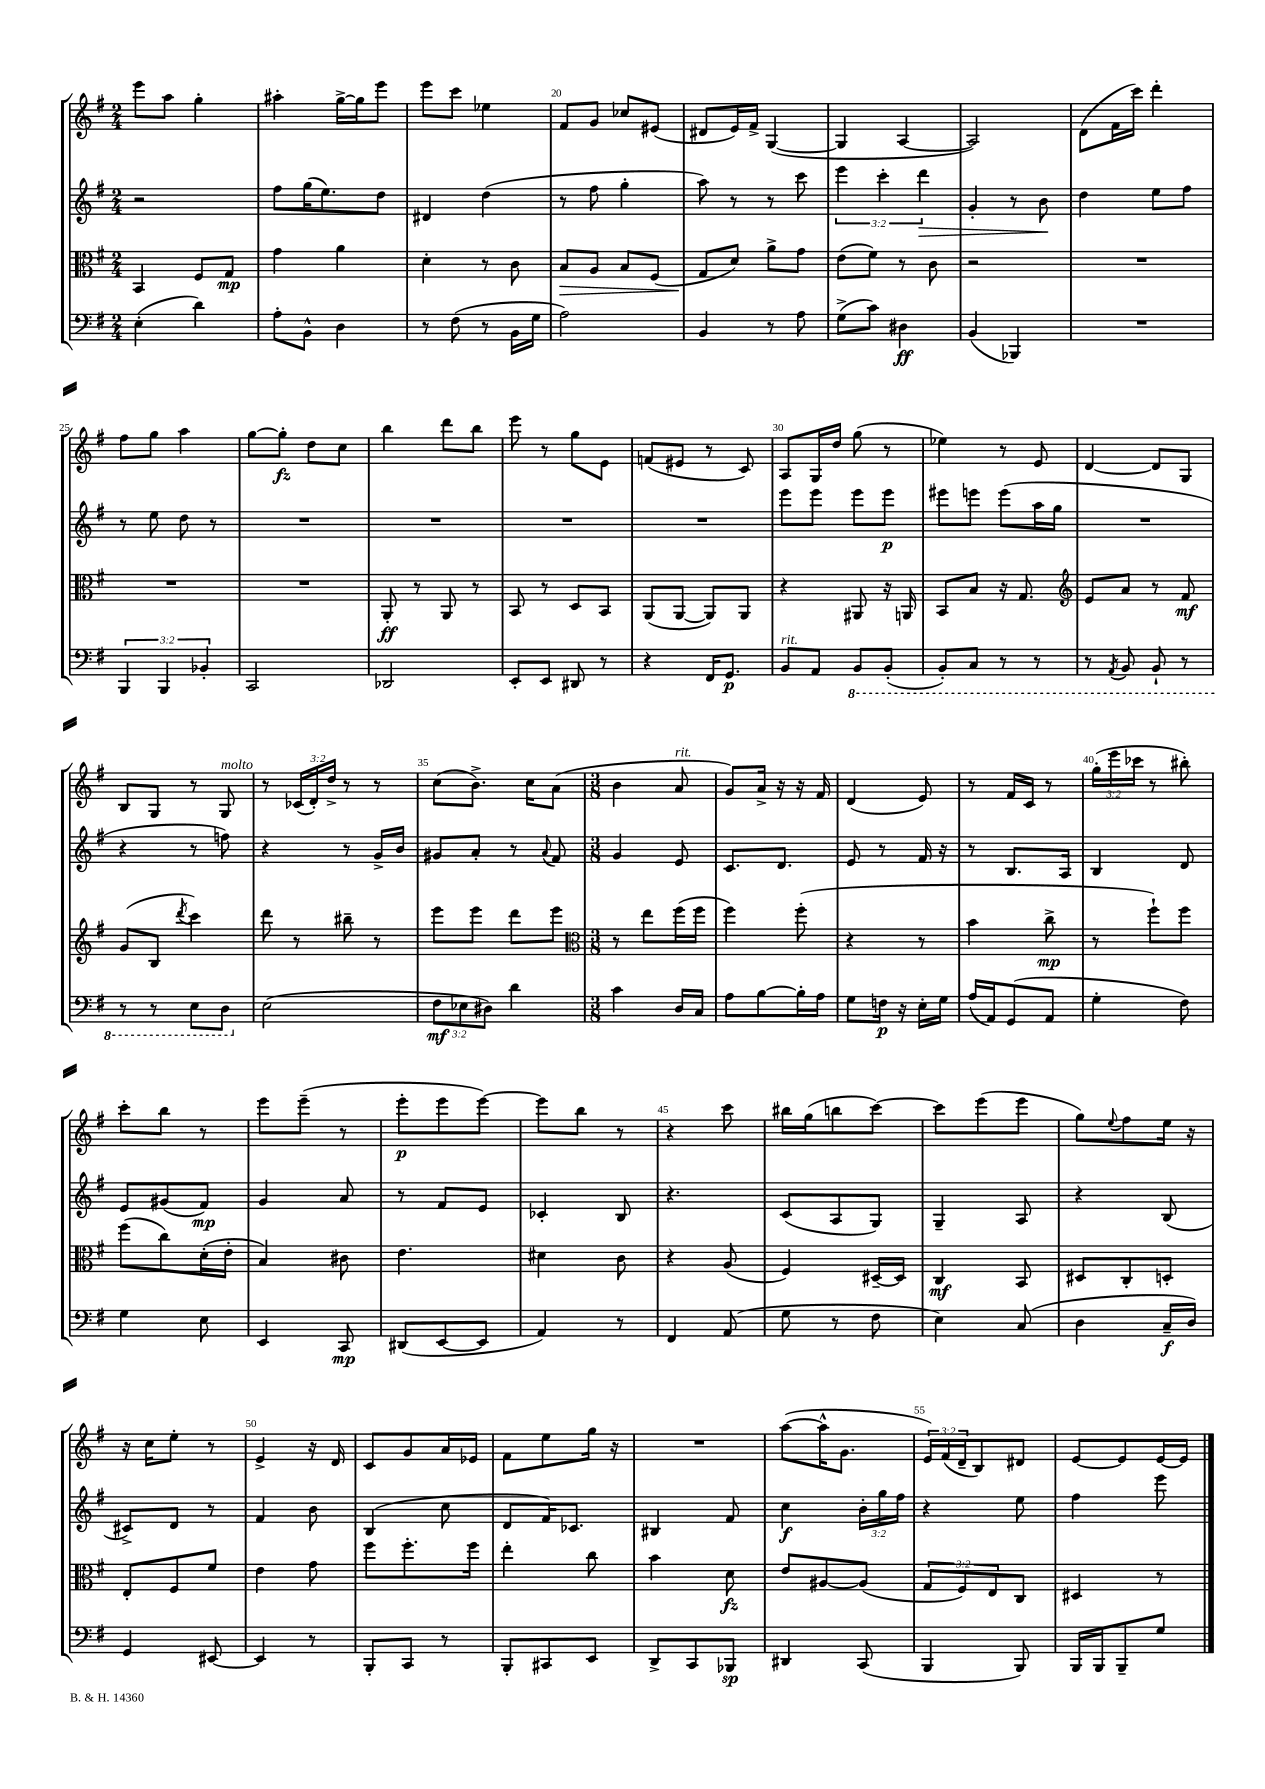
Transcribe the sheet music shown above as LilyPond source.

<<
\new StaffGroup <<
\new Staff = "s0" {
    \clef treble \key g \major \numericTimeSignature \time 2/4 \override Staff.TupletNumber.text = #tuplet-number::calc-fraction-text
    e'''8 a''8 g''4-. |
    ais''4-. g''16~-> g''16 e'''8 |
    e'''8 c'''8 ees''4 |
    fis'8 g'8 ces''8 eis'8( |
    dis'8 e'16) fis'16-> g4~( |
    g4 a4~ |
    a2) |
    d'8( fis'16 c'''16) d'''4-. |
    fis''8 g''8 a''4 |
    g''8~ g''8-.\fz d''8 c''8 |
    b''4 d'''8 b''8 |
    e'''8 r8 g''8 e'8 |
    f'8( eis'8 r8 c'8) |
    a8 g16 d''16 g''8( r8 |
    ees''4) r8 e'8 |
    d'4~ d'8 g8 |
    b8 g8 r8 g8^\markup { \italic "molto" } |
    r8 \tuplet 3/2 { ces'16( d'16-.) d''16-> } r8 r8 |
    c''8( b'8.->) c''16 a'8( |
    \numericTimeSignature \time 3/8 b'4 a'8^\markup { \italic "rit." } |
    g'8) a'16-> r16 r16 fis'16 |
    d'4( e'8) |
    r8 fis'16 c'16 r8 |
    \tuplet 3/2 { g''16-.( e'''16 ces'''16 } r8 bis''8-.) |
    c'''8-. b''8 r8 |
    e'''8 e'''8--( r8 |
    e'''8-.\p e'''8 e'''8~) |
    e'''8 b''8 r8 |
    r4 c'''8 |
    bis''16 g''16( b''8 c'''8~) |
    c'''8 e'''8( e'''8 |
    g''8) \appoggiatura { e''8 } fis''8 e''16 r16 |
    r16 c''16 e''8-. r8 |
    e'4-> r16 d'16 |
    c'8 g'8 a'16 ees'16 |
    fis'8 e''8 g''16 r16 |
    R4. |
    a''8~( a''16-^ g'8. |
    \tuplet 3/2 { e'16) fis'16( d'16-- } b8) dis'8 |
    e'8~ e'8 e'16~ e'16 \bar "|." |
}
\new Staff = "s1" {
    \clef treble \key g \major \numericTimeSignature \time 2/4 \override Staff.TupletNumber.text = #tuplet-number::calc-fraction-text
    r2 |
    fis''8 g''16( e''8.) d''8 |
    dis'4 d''4( |
    r8 fis''8 g''4-. |
    a''8) r8 r8 c'''8 |
    \tuplet 3/2 { e'''4 c'''4-. d'''4\> } |
    g'4-. r8 b'8\! |
    d''4 e''8 fis''8 |
    r8 e''8 d''8 r8 |
    R2 |
    R2 |
    R2 |
    R2 |
    e'''8 e'''8 e'''8 e'''8\p |
    eis'''8 e'''8 e'''8( a''16 g''16 |
    R2 |
    r4 r8 f''8) |
    r4 r8 g'16-> b'16 |
    gis'8 a'8-. r8 \appoggiatura { a'8 } fis'8 |
    \numericTimeSignature \time 3/8 g'4 e'8 |
    c'8. d'8. |
    e'8 r8 fis'16 r16 |
    r8 b8. a16 |
    b4 d'8 |
    e'8 gis'8( fis'8\mp) |
    g'4 a'8 |
    r8 fis'8 e'8 |
    ces'4-. b8 |
    r4. |
    c'8( a8 g8) |
    g4-- a8 |
    r4 b8( |
    cis'8->) d'8 r8 |
    fis'4 b'8 |
    b4( c''8 |
    d'8 fis'16) ces'8. |
    bis4 fis'8 |
    c''4\f \tuplet 3/2 { b'16-. g''16 fis''16 } |
    r4 e''8 |
    fis''4 e'''8 \bar "|." |
}
\new Staff = "s2" {
    \clef alto \key g \major \numericTimeSignature \time 2/4 \override Staff.TupletNumber.text = #tuplet-number::calc-fraction-text
    b,4 fis8 g8\mp |
    g'4 a'4 |
    d'4-. r8 c'8 |
    b8\> a8 b8 fis8( |
    g8\! d'8) a'8-> g'8 |
    e'8( fis'8) r8 c'8 |
    r2 |
    R2 |
    R2 |
    R2 |
    a,8-.\ff r8 a,8 r8 |
    b,8 r8 d8 b,8 |
    a,8( a,8~ a,8) a,8 |
    r4 ais,8 r16 a,16 |
    b,8 b8 r16 g8. |
    \clef treble e'8 a'8 r8 fis'8\mf |
    g'8( b8 \acciaccatura { d'''8 } c'''4) |
    d'''8 r8 bis''8-- r8 |
    e'''8 e'''8 d'''8 e'''8 |
    \numericTimeSignature \time 3/8 \clef alto r8 e''8 fis''16( fis''16 |
    fis''4) fis''8-.( |
    r4 r8 |
    b'4 c''8->\mp |
    r8 fis''8-!) fis''8 |
    fis''8( c''8) d'16-.( e'16-. |
    b4) cis'8 |
    e'4. |
    dis'4 c'8 |
    r4 a8( |
    fis4) dis16~-- dis16 |
    c4\mf b,8 |
    dis8 c8-. d8-. |
    e8-. fis8 fis'8 |
    e'4 g'8 |
    fis''8 fis''8.-. fis''16 |
    e''4-. c''8 |
    b'4 d'8\fz |
    e'8 ais8~ ais8( |
    \tuplet 3/2 { g8 fis8) e8 } c8 |
    dis4 r8 \bar "|." |
}
\new Staff = "s3" {
    \clef bass \key g \major \numericTimeSignature \time 2/4 \override Staff.TupletNumber.text = #tuplet-number::calc-fraction-text
    e4-.( d'4) |
    a8-. b,8-^ d4 |
    r8 fis8( r8 b,16 g16 |
    a2) |
    b,4 r8 a8 |
    g8->( c'8) dis4\ff |
    b,4( bes,,4) |
    R2 |
    \tuplet 3/2 { b,,4 b,,4 bes,4-. } |
    c,2 |
    des,2 |
    e,8-. e,8 dis,8 r8 |
    r4 fis,16 g,8.\p |
    b,8^\markup { \italic "rit." } a,8 \ottava #-1 b,,8 b,,8-.( |
    b,,8-.) c,8 r8 r8 |
    r8 \acciaccatura { a,,8 } b,,8 b,,8-! r8 |
    r8 r8 e,8 d,8 \ottava #0 |
    e2( |
    \tuplet 3/2 { fis8\mf ees8 dis8) } d'4 |
    \numericTimeSignature \time 3/8 c'4 d16 c16 |
    a8 b8~ b16-. a16 |
    g8 f16\p r16 e16-. g16 |
    a16( a,16) g,8( a,8 |
    g4-. fis8) |
    g4 e8 |
    e,4 c,8\mp |
    dis,8( e,8~ e,8 |
    a,4) r8 |
    fis,4 a,8( |
    g8 r8 fis8 |
    e4) c8( |
    d4 c16--\f d16) |
    g,4 eis,8~ |
    eis,4 r8 |
    b,,8-. c,8 r8 |
    b,,8-. cis,8 e,8 |
    d,8-> c,8 bes,,8\sp |
    dis,4 c,8( |
    b,,4 b,,8) |
    b,,16 b,,16 b,,8-- g8 \bar "|." |
}
>>
>>
\layout { \context { \Score currentBarNumber = #17 \override BarNumber.break-visibility = ##(#f #t #t) barNumberVisibility = #(every-nth-bar-number-visible 5) } }
